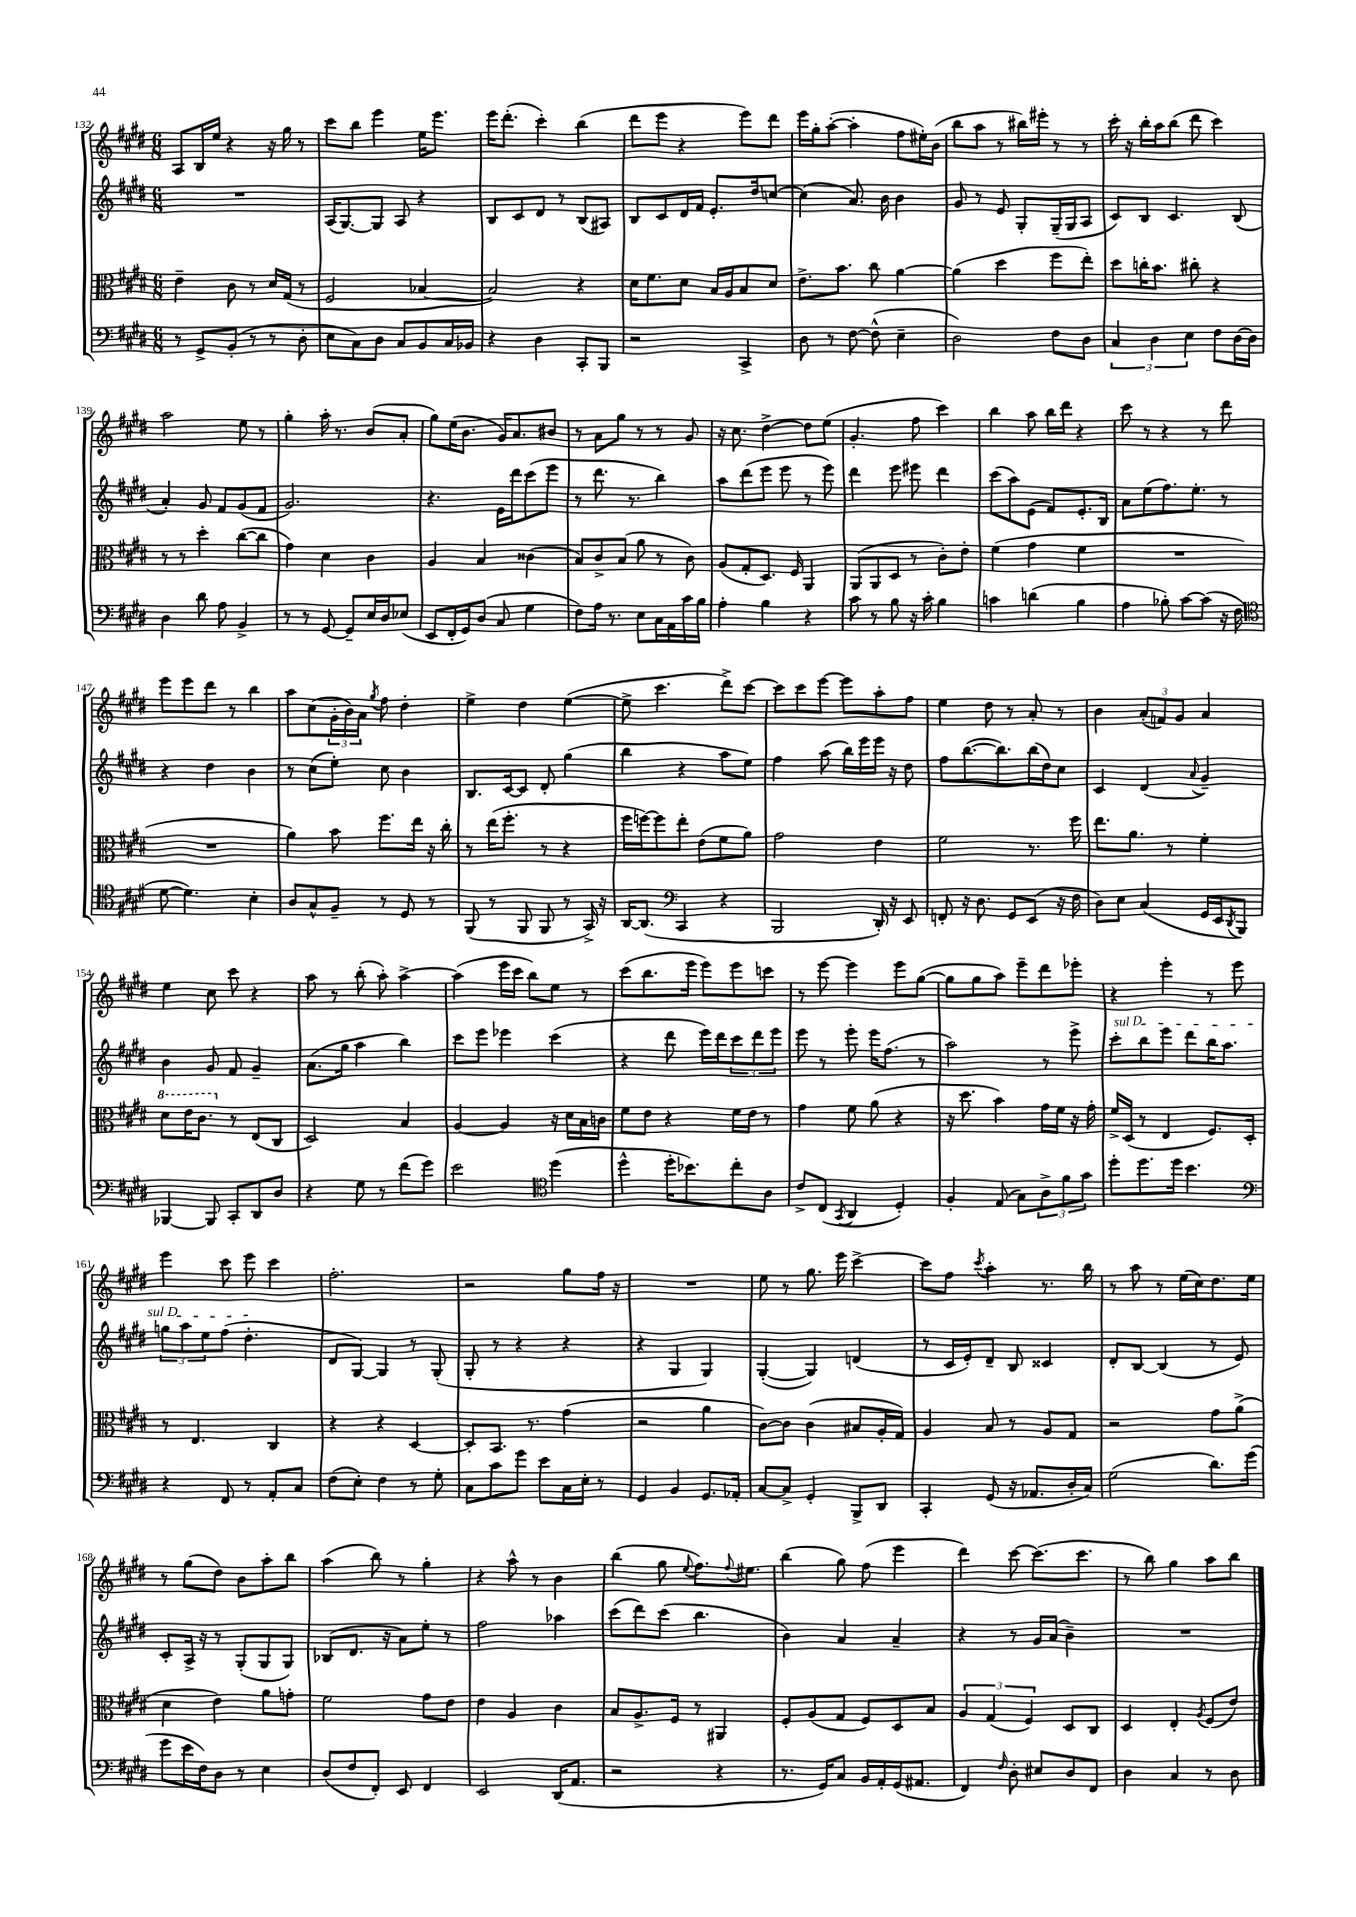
<<
\new StaffGroup <<
\new Staff = "s0" {
    \clef treble \key e \major \numericTimeSignature \time 6/8
    a8 b16 e''16 r4 r16 gis''16 r8 |
    cis'''8 b''8 e'''4 e''16 e'''8. |
    e'''16 dis'''8.-.( cis'''4-.) b''4( |
    dis'''8 e'''8 r4 e'''8) dis'''8 |
    e'''16 gis''16-. a''8~-.( a''4-. fis''8 eis''16-.) b'16( |
    b''8 a''8 r8 bis''16) eis'''16-. r8 r8 |
    cis'''16-. r16 b''16-. a''16 b''8( dis'''8 cis'''4) |
    a''2 e''8 r8 |
    gis''4-. a''16-. r8. b'8( a'8-. |
    gis''8) e''16( b'8. gis'16) a'8. bis'8 |
    r8 a'8 gis''8 r8 r8 gis'8 |
    r16 cis''8. dis''4~-> dis''8 e''8( |
    gis'4.-. fis''8 cis'''4) |
    b''4 a''8 b''16 dis'''16 r4 |
    cis'''8 r8 r4 r8 dis'''8 |
    e'''8 e'''8 dis'''8 r8 b''4 |
    a''8 cis''8( \tuplet 3/2 { gis'16-. b'16) a'16 } \acciaccatura { gis''8 } fis''8 dis''4-. |
    e''4-> dis''4 e''4~( |
    e''8-> cis'''4. dis'''8->) cis'''8~ |
    cis'''8 cis'''8 e'''8~ e'''8 a''8-. fis''8 |
    e''4 dis''8 r8 a'8-. r8 |
    b'4 \tuplet 3/2 { a'8-.( f'8) gis'8 } a'4 |
    e''4 cis''8 cis'''8 r4 |
    a''8 r8 b''8-.( a''8-.) a''4~-> |
    a''4( e'''16 cis'''16 b''8) e''8 r8 |
    cis'''8( b''8. e'''16 e'''8) e'''8 c'''8 |
    r8 e'''8~ e'''4 e'''8 gis''8~( |
    gis''8 gis''8 a''8) e'''8-- dis'''8 ees'''8-. |
    r4 e'''4-. r8 e'''8 |
    e'''4 cis'''8 e'''8 cis'''4 |
    fis''2.-. |
    r2 gis''8 fis''16 r16 |
    R2. |
    e''8 r8 gis''8. e'''16 cis'''4~-> |
    cis'''8 fis''8 \acciaccatura { cis'''8 } a''4-. r8. b''16 |
    r8 a''8 r8 e''16( cis''16) dis''8. e''16 |
    r8 gis''8( dis''8) b'8 a''8-. b''8 |
    a''4( b''8) r8 gis''4-. |
    r4 a''8-^ r8 b'4 |
    b''4( gis''8 \appoggiatura { e''8 } fis''8.) \appoggiatura { fis''8 } eis''8. |
    b''4( gis''8) fis''8( e'''4 |
    dis'''4) cis'''8~ cis'''8.( cis'''8. |
    r8 b''8) gis''4 a''8 b''8 \bar "|." |
}
\new Staff = "s1" {
    \clef treble \key e \major \numericTimeSignature \time 6/8
    R2. |
    a16( gis8.~) gis8 a8 r4 |
    b8 cis'8 dis'8 r8 b8( ais8) |
    b8 cis'8 dis'16 fis'16 e'8.-. dis''16 c''8~ |
    c''4( a'8.) b'16 b'4 |
    gis'8 r8 e'8 gis8-. gis16--( gis16 a8 |
    cis'8) b8 cis'4. b8( |
    a'4-.) gis'8 fis'8 gis'8( fis'8 |
    gis'2.) |
    r4. e'16 dis'''16 cis'''8( e'''8 |
    r8 dis'''8. r8. b''4) |
    a''8 dis'''8( e'''8 e'''8 r8 e'''8) |
    dis'''4 e'''8 eis'''8 dis'''4 |
    cis'''8( a''8) e'8( fis'8) e'8.-. b16 |
    a'8 e''8( fis''8.) e''8.-. r8 |
    r4 dis''4 b'4 |
    r8 cis''8( e''8-.) cis''8 b'4 |
    b8. cis'16~ cis'8 dis'8-. gis''4( |
    b''4 r4 a''8 e''8) |
    fis''4 a''8( b''16) e'''16 e'''16 r16 dis''8 |
    fis''8 b''8.~( b''8.) b''16( dis''16) cis''8 |
    cis'4 dis'4( \appoggiatura { a'8 } gis'4--) |
    b'4 gis'8 fis'8 gis'4-- |
    a'8.( gis''16 a''4 b''4) |
    cis'''8 e'''8 ees'''4 cis'''4( |
    r4 dis'''8 e'''16) dis'''16 \tuplet 3/2 { cis'''8 dis'''8 e'''8 } |
    e'''8 r8 e'''8-. e'''16 fis''8.( r8 |
    a''2) r8 e'''8-> |
    \once \override TextSpanner.bound-details.left.text = \markup { \italic "sul D" } cis'''8-.\startTextSpan b''8 e'''8 dis'''8 b''16 a''8. |
    \tuplet 3/2 { g''8 a''8 e''8 } fis''8( dis''4.-.\stopTextSpan |
    dis'8 gis8~) gis4 r8 gis8-.( |
    gis8-. r8 r4 r4 |
    r4 gis4 gis4) |
    gis4~-.( gis4) d'4( |
    r8 cis'16 e'16-.) dis'8-- b8 cisis'4 |
    dis'8-. b8~ b4( r8 e'8) |
    cis'8-. a16-> r16 r8 gis8-.( gis8 gis8) |
    bes8( dis'8. r16 a'8) e''8-. r8 |
    fis''2 aes''4 |
    cis'''8( dis'''8) cis'''8( b''4. |
    b'4) a'4 a'4-- |
    r4 r8 gis'16 a'16( b'4--) |
    R2. \bar "|." |
}
\new Staff = "s2" {
    \clef alto \key e \major \numericTimeSignature \time 6/8
    e'4-- cis'8 r8 dis'16 gis16( r8 |
    fis2 bes4~ |
    bes2) r4 |
    dis'16 fis'8. dis'8 b16 a16 b8 dis'8 |
    e'8.-> b'8. cis''8 a'4~ |
    a'4( dis''4 fis''8 e''8-.) |
    dis''8 c''16-. b'8. cis''8-. r4 |
    r8 r8 dis''4-. cis''8~( cis''8 |
    gis'4) dis'4 cis'4 |
    a4 b4 cisis'4( |
    b8) cis'8-> b8( a'8 r8 cis'8) |
    a8( gis8-. dis8.) fis16 a,4 |
    a,8( a,8 dis8 r8 cis'8-.) e'8-. |
    fis'4( gis'4 fis'4 |
    R2. |
    R2. |
    a'4) b'8 fis''8. e''16 r16 cis''16-. |
    r8 e''16( fis''8.-. r8 r4 |
    fis''16 f''16~) f''8 e''8-. e'8( fis'8 a'8) |
    gis'2 e'4 |
    fis'2 r8. fis''16 |
    e''8. a'8. r8 fis'4-. |
    \ottava #1 dis''8 e''16 cis''8. \ottava #0 r8 e8( cis8 |
    dis2) b4 |
    a4~ a4 r16 dis'16 b16 c'16 |
    fis'8 e'8 r4 fis'16 e'16 r8 |
    gis'4 fis'8 a'8( r4 |
    r16 dis''8. b'4) gis'16 fis'16 r16 gis'16-. |
    fis'16-> dis16( r8 e4 fis8.) dis16-. |
    r8 e4. cis4 |
    r4 r4 dis4~ |
    dis8-. b,8. r8. gis'4( |
    r2 a'4 |
    cis'8~) cis'8 cis'4( bis8 a16-. gis16) |
    a4 b8 r8 a8 gis8 |
    r2 gis'8 a'8->( |
    dis'4 e'4) a'8 g'8-. |
    fis'2 gis'8 e'8 |
    e'4 a4 cis'4 |
    b8 a8.-> fis16 r8 ais,4 |
    fis8-. a8( gis8 fis8) dis8 b8 |
    \tuplet 3/2 { a4 gis4( fis4) } dis8 cis8 |
    dis4 e4-. \acciaccatura { a8 } fis8( e'8) \bar "|." |
}
\new Staff = "s3" {
    \clef bass \key e \major \numericTimeSignature \time 6/8
    r8 gis,8-> b,8-.( r8 r8 dis8-. |
    e8 cis8) dis8 cis8 b,8 cis16 bes,16 |
    r4 dis4 cis,8-. b,,8 |
    r2 cis,4-> |
    dis8 r8 fis8~ fis8-^( e4-- |
    dis2) fis8 dis8 |
    \tuplet 3/2 { cis4 dis4 e4 } fis8 dis16~ dis16 |
    dis4 dis'8 a8 b,4-> |
    r8 r8 gis,8~ gis,8-- e16 dis16 ees8( |
    e,8 fis,16-. gis,16) dis8( cis8 gis4 |
    fis8) a16 r8. e8 cis16 a,16 cis'16 b16 |
    a4-. b4 r4 |
    cis'8 r8 b8 r16 cis'16-. b4 |
    c'4 d'4( b4 |
    a4 bes8-.) cis'8~ cis'8( r16 fis16 |
    \clef tenor dis'8~ dis'4.) b4-. |
    a8 gis8-^ fis8-- r8 dis8 r8 |
    fis,8( r8 fis,8 fis,8 r8 gis,16->) r16 |
    a,16~ a,8.( \clef bass cis,4 r4 |
    b,,2 dis,16-.) r16 e,8 |
    f,8-. r16 dis8. gis,8 e,8( r16 fis16 |
    dis8) e8 cis4( gis,16 e,16 \acciaccatura { dis,8 } b,,8) |
    bes,,4~ bes,,8 cis,8-. dis,8 dis8 |
    r4 gis8 r8 fis'8( gis'8) |
    e'2 \clef tenor dis''4( |
    dis''4-^ dis''16-. bes'8.) cis''8-. a8 |
    cis'8-> cis8( \acciaccatura { gis,8 } a,4 dis4-.) |
    fis4-. e8( gis8) \tuplet 3/2 { a8-> fis'8 gis'8 } |
    dis''8-. dis''8. dis''16 b'4. |
    \clef bass r4 fis,8 r8 a,8-. cis8 |
    fis8( e8-.) fis4 r8 gis8-. |
    cis8 cis'8 gis'8 e'8 cis16 e16-. r8 |
    gis,4 b,4 gis,8. aes,16-. |
    cis8~ cis8-> gis,4-. b,,8-> dis,8 |
    cis,4-. gis,8( r16 aes,8. dis16-. cis16) |
    gis2( dis'8.) gis'16( |
    gis'8 e'16 fis16) dis8 r8 e4 |
    dis8( fis8 fis,8-.) e,8 fis,4 |
    e,2 dis,16( a,8. |
    r2 r4 |
    r8. gis,16) cis8 b,16 a,16-. gis,16( ais,8. |
    fis,4) \grace { fis16 } dis8-. eis8 dis8 fis,8 |
    dis4 cis4 r8 dis8 \bar "|." |
}
>>
>>
\layout { \context { \Score currentBarNumber = #132 } }
